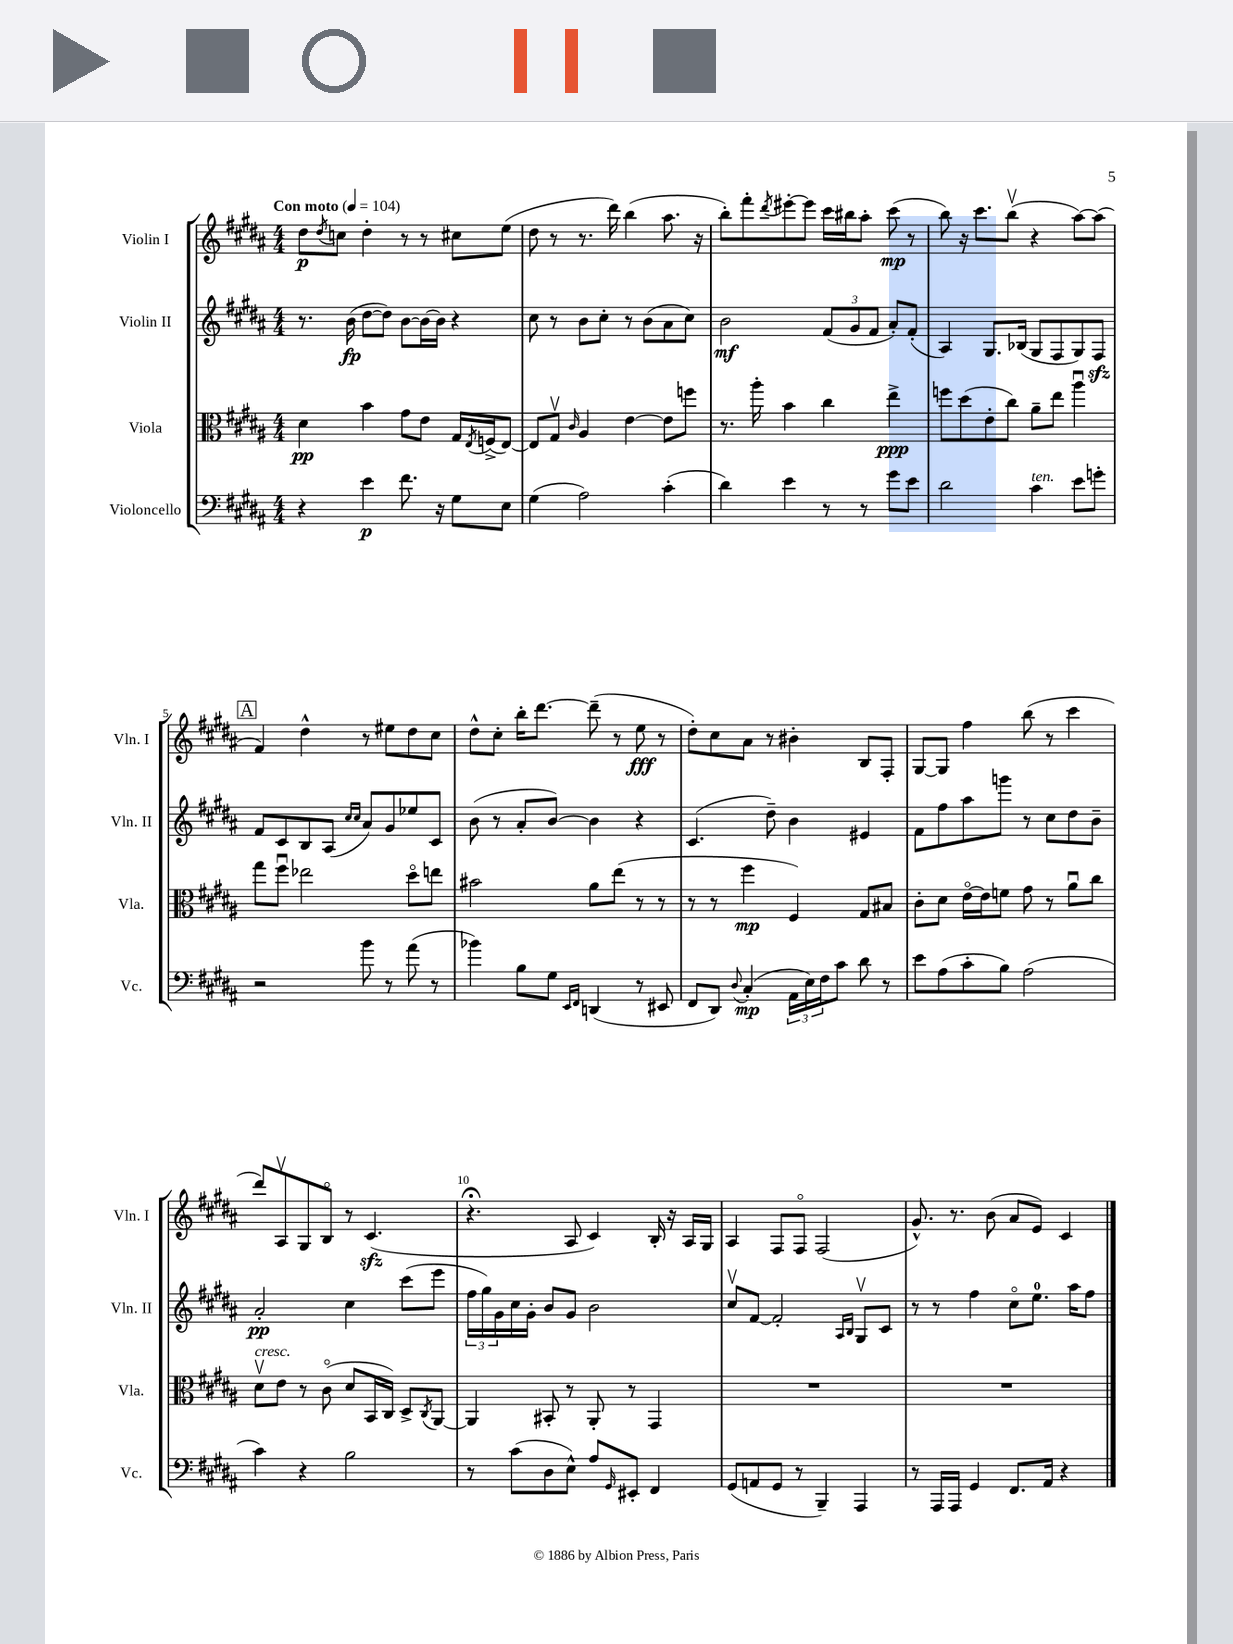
<<
\new StaffGroup <<
\new Staff = "s0" \with { instrumentName = "Violin I" shortInstrumentName = "Vln. I" } {
    \clef treble \key b \major \numericTimeSignature \time 4/4 \tempo "Con moto" 4 = 104
    dis''8\p \acciaccatura { dis''8 } c''8 dis''4-. r8 r8 cis''8 e''8( |
    dis''8 r8 r8. dis'''16) b''4( ais''8. r16 |
    b''8-.) fis'''8-. \acciaccatura { dis'''8 } eis'''8~-. eis'''8 cis'''16 bis''16 ais''8-. cis'''8\mp( r8 |
    b''8) r16 cis'''8. b''8\upbow( r4 ais''8~) ais''8( |
    \mark \markup { \box "A" } fis'4) dis''4-^ r8 eis''8 dis''8 cis''8 |
    dis''8-^ cis''8-. b''16-. dis'''8.~ dis'''8--( r8 e''8\fff r8 |
    dis''8-.) cis''8 ais'8 r8 bis'4-. b8 fis8-. |
    gis8~ gis8 fis''4 b''8( r8 cis'''4 |
    dis'''8) ais8\upbow gis8 b8\flageolet r8 cis'4.\sfz( |
    r4.\fermata ais8 cis'4) b16-. r16 ais16 gis16 |
    ais4 fis8 fis8\flageolet fis2( |
    gis'8.-^) r8. b'8( ais'8 e'8) cis'4 \bar "|." |
}
\new Staff = "s1" \with { instrumentName = "Violin II" shortInstrumentName = "Vln. II" } {
    \clef treble \key b \major \numericTimeSignature \time 4/4
    r8. b'16\fp( dis''8~ dis''8) b'8~ b'16~ b'16 r4 |
    cis''8 r8 b'8 cis''8-. r8 b'8( ais'8 cis''8) |
    b'2\mf \tuplet 3/2 { fis'8( gis'8 fis'8 } ais'8-.) fis'8-.( |
    ais4) gis8. bes16( gis8 fis8 gis8) fis8\sfz |
    \mark \markup { \box "A" } fis'8 cis'8 b8 ais8( \grace { cis''16 cis''16 } ais'8) gis'8 ees''8 cis'8 |
    b'8( r8 ais'8-. b'8~) b'4 r4 |
    cis'4.( dis''8--) b'4 eis'4 |
    fis'8 fis''8 ais''8 g'''8 r8 cis''8 dis''8 b'8-- |
    ais'2-.\pp cis''4 cis'''8( e'''8 |
    \tuplet 3/2 { fis''16 gis''16) gis'16 } cis''16 gis'16-. b'8 gis'8 b'2 |
    cis''8\upbow fis'8~ fis'2-. \grace { ais16 b16 } gis8\upbow cis'8 |
    r8 r8 fis''4 cis''8\flageolet e''8.-0 ais''16 fis''8 \bar "|." |
}
\new Staff = "s2" \with { instrumentName = "Viola" shortInstrumentName = "Vla." } {
    \clef alto \key b \major \numericTimeSignature \time 4/4
    dis'4\pp b'4 gis'8 e'8 gis16 \acciaccatura { e8 } f16->( e8~) |
    e8 gis8\upbow \grace { cis'16 } ais4 e'4~ e'8 f''8 |
    r8. ais''16-. b'4 cis''4 e''4->\ppp |
    f''8 dis''8( e'8-. cis''8) ais'8-- e''8 ais''4\downbow |
    \mark \markup { \box "A" } gis''8 fis''8\downbow ees''2 dis''8\flageolet e''8 |
    bis'2 ais'8 e''8( r8 r8 |
    r8 r8 fis''4\mp fis4) gis8 bis8 |
    cis'8-. dis'8 e'16~\flageolet e'16 f'8 gis'8 r8 ais'8\downbow cis''8 |
    dis'8\upbow^\markup { \italic "cresc." } e'8 r8 cis'8\flageolet( dis'8 b,16 cis16) dis8-> \acciaccatura { cis8 } ais,8~ |
    ais,4 bis,8-. r8 ais,8-. r8 gis,4 |
    R1 |
    R1 \bar "|." |
}
\new Staff = "s3" \with { instrumentName = "Violoncello" shortInstrumentName = "Vc." } {
    \clef bass \key b \major \numericTimeSignature \time 4/4
    r4 e'4\p fis'8. r16 gis8 e8 |
    gis4( ais2) cis'4-.( |
    dis'4) e'4 r8 r8 gis'8 e'8 |
    dis'2 cis'4^\markup { \italic "ten." } e'8 g'8-. |
    \mark \markup { \box "A" } r2 b'8 r8 ais'8( r8 |
    bes'4) b8 gis8 \grace { e,16 fis,16 } d,4( r8 eis,8 |
    fis,8 dis,8) \appoggiatura { dis8 } cis4-.\mp( \tuplet 3/2 { ais,16 e16) fis16 } cis'8 dis'8 r8 |
    e'8 ais8( cis'8-. b8) ais2( |
    cis'4) r4 b2 |
    r8 cis'8( dis8 e8-^) ais8 \grace { gis,16 } eis,8-. fis,4 |
    gis,8( a,8 gis,8 r8 b,,4--) ais,,4 |
    r8 ais,,16 ais,,16 gis,4 fis,8. ais,16 r4 \bar "|." |
}
>>
>>
\layout { \context { \Score \override BarNumber.break-visibility = ##(#f #t #t) barNumberVisibility = #(every-nth-bar-number-visible 5) } }
